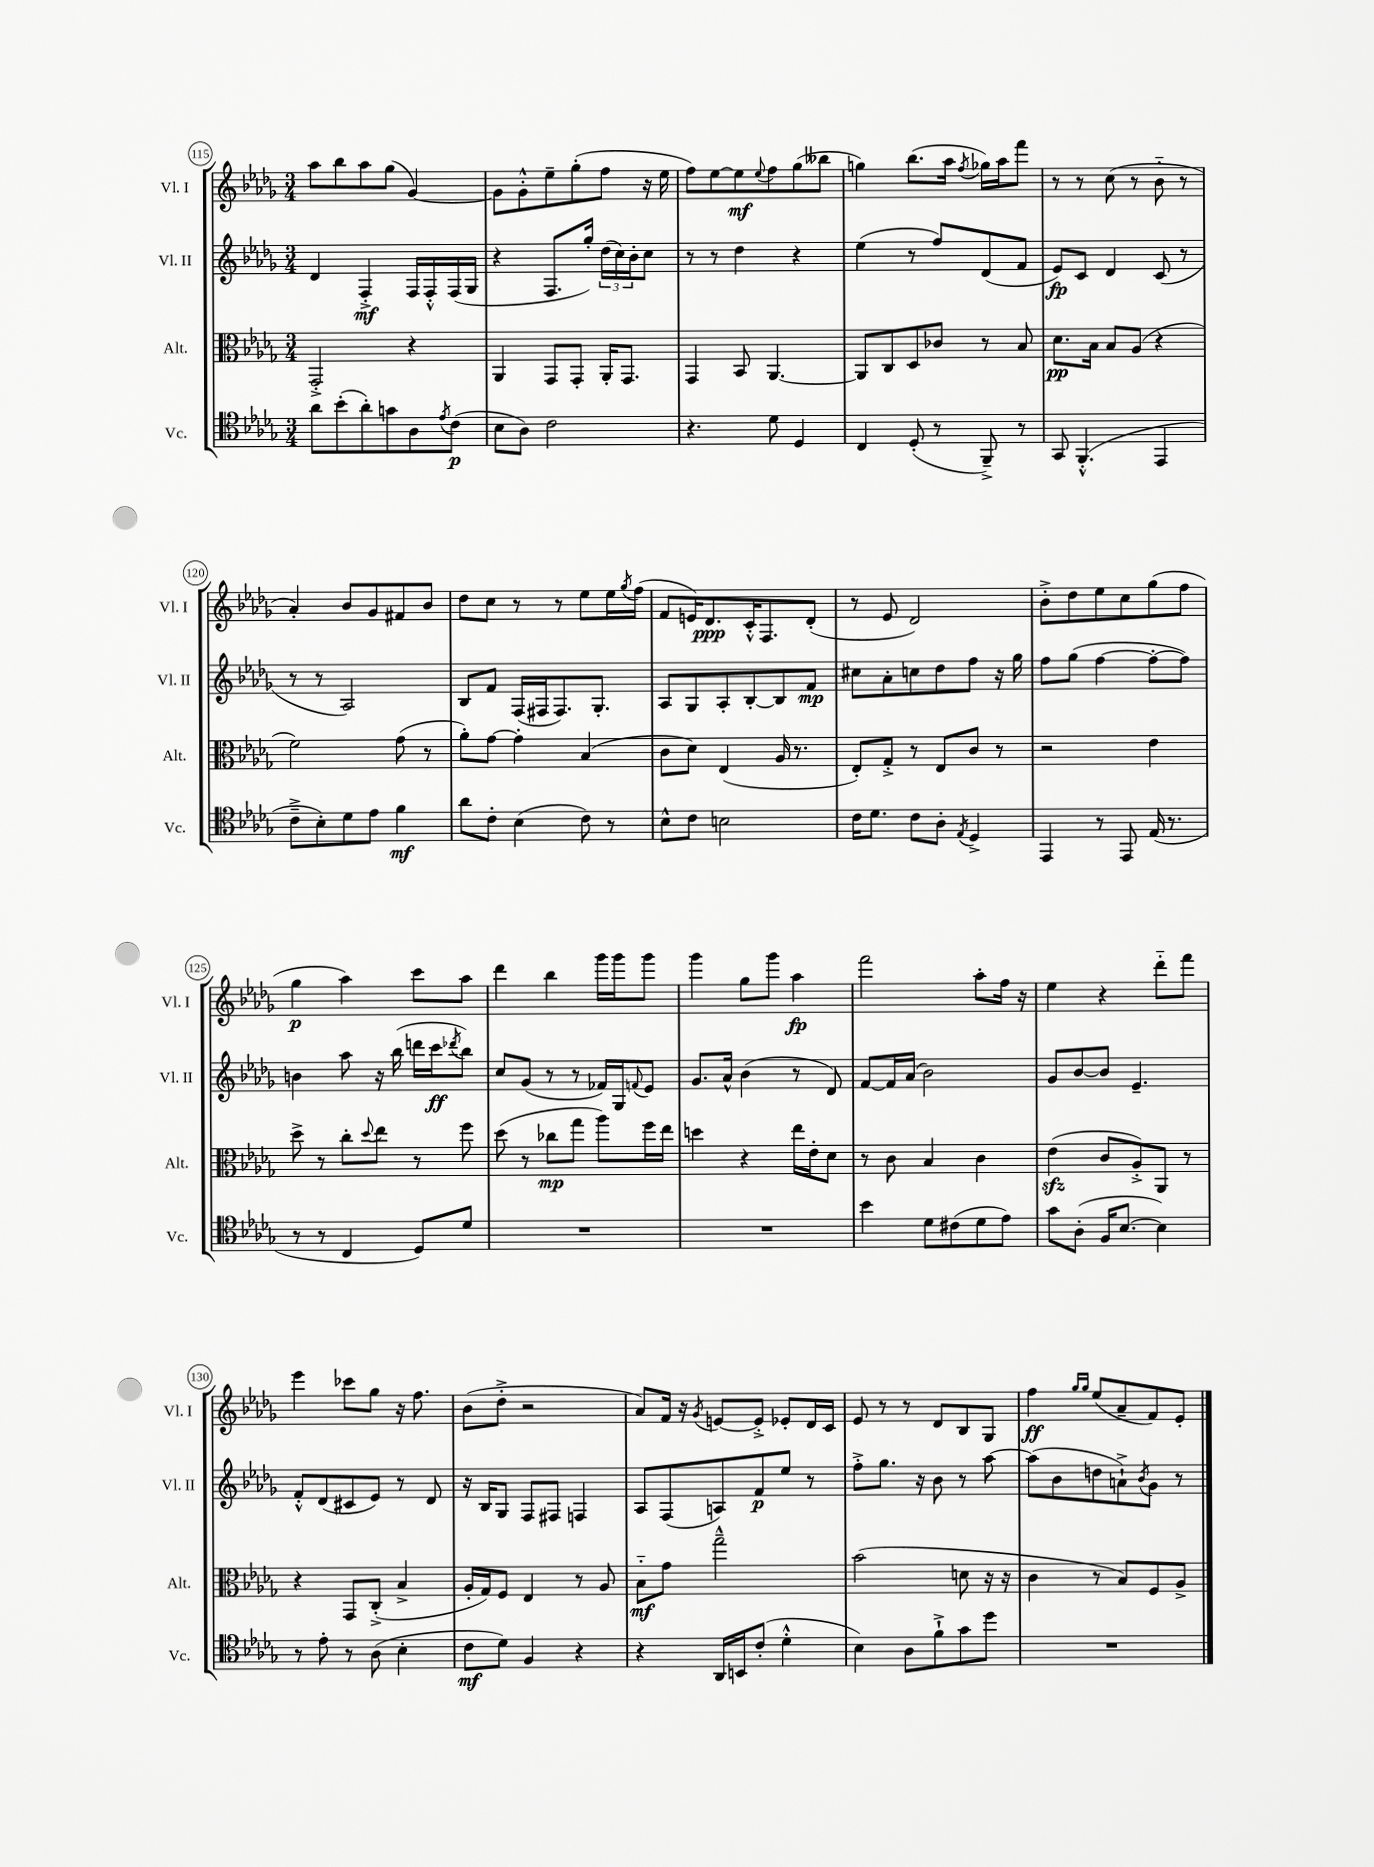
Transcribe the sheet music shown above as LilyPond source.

<<
\new StaffGroup <<
\new Staff = "s0" \with { instrumentName = "Vl. I" shortInstrumentName = "Vl. I" } {
    \clef treble \key des \major \numericTimeSignature \time 3/4
    aes''8 bes''8 aes''8 ges''8( ges'4~) |
    ges'8 ges'8-.-^ ees''8-- ges''8-.( f''8 r16 ees''16 |
    f''8) ees''8~ ees''8\mf \appoggiatura { ees''8 } f''8 ges''8( beses''8 |
    g''4) bes''8.( aes''16 \acciaccatura { f''8 } ges''16) aes''16 f'''8 |
    r8 r8 c''8( r8 bes'8-_ r8 |
    aes'4-.) bes'8 ges'8 fis'8 bes'8 |
    des''8 c''8 r8 r8 ees''8 ees''16 \acciaccatura { ges''8 } f''16( |
    f'8 e'16) des'8.\ppp c'16-.-^ f8. des'8-.( |
    r8 ees'8 des'2) |
    bes'8-.-> des''8 ees''8 c''8 ges''8( f''8 |
    ges''4\p aes''4) c'''8 aes''8 |
    des'''4 bes''4 ges'''16 ges'''16 ges'''8 |
    ges'''4 ges''8 ges'''8 aes''4\fp |
    f'''2 aes''8-. f''16 r16 |
    ees''4 r4 des'''8-_ f'''8 |
    ees'''4 ces'''8 ges''8 r16 f''8. |
    bes'8( des''8-.-> r2 |
    aes'8) f'16 r16 \acciaccatura { ges'8 } e'8~ e'8-.-> ees'8-. des'16 c'16 |
    ees'8 r8 r8 des'8 bes8 ges8 |
    f''4\ff \grace { ges''16 ges''16 } ees''8( aes'8-- f'8) ees'8-. \bar "|." |
}
\new Staff = "s1" \with { instrumentName = "Vl. II" shortInstrumentName = "Vl. II" } {
    \clef treble \key des \major \numericTimeSignature \time 3/4
    des'4 f4-.->\mf f16 f16-.-^ f16( ges16 |
    r4 f8. ges''16-.) \tuplet 3/2 { des''16( c''16) bes'16-. } c''8 |
    r8 r8 des''4 r4 |
    ees''4( r8 f''8) des'8( f'8 |
    ees'8\fp) c'8 des'4 c'8( r8 |
    r8 r8 aes2) |
    bes8 f'8 f16( fis16 fis8.) ges8.-. |
    aes8 ges8 aes8-. bes8~-. bes8 f'8\mp |
    cis''8 aes'8-. c''8 des''8 f''8 r16 ges''16 |
    f''8 ges''8( f''4~ f''8~-. f''8) |
    b'4 aes''8 r16 bes''16( d'''16 c'''16\ff \acciaccatura { des'''8 } bes''8) |
    c''8 ges'8( r8 r8 fes'16) ges16 \appoggiatura { f'8 } ees'8 |
    ges'8. aes'16-^ bes'4( r8 des'8) |
    f'8~ f'16 aes'16( bes'2) |
    ges'8 bes'8~ bes'8 ees'4.-- |
    f'8-.-^ des'8( cis'8 ees'8) r8 des'8 |
    r16 bes16 ges8 f8 fis8 f4 |
    aes8 f8( a8) f'8\p ees''8 r8 |
    f''8-.-> ges''8. r16 bes'8 r8 aes''8~ |
    aes''8( bes'8 d''8 a'8-!->) \acciaccatura { bes'8 } ges'8 r8 \bar "|." |
}
\new Staff = "s2" \with { instrumentName = "Alt." shortInstrumentName = "Alt." } {
    \clef alto \key des \major \numericTimeSignature \time 3/4
    ges,2-.-> r4 |
    aes,4 ges,8 ges,8-. aes,16-. ges,8. |
    ges,4 bes,8 aes,4.~ |
    aes,8 c8 des8 ces'8 r8 bes8 |
    des'8.\pp bes16 bes8 aes8( r4 |
    f'2) ges'8( r8 |
    aes'8-.) ges'8~ ges'4-. bes4( |
    c'8 des'8) ees4( aes16 r8. |
    ees8-.) ges8-.-> r8 ees8 c'8 r8 |
    r2 ees'4 |
    des''8-> r8 c''8-. \appoggiatura { des''8 } ees''8 r8 f''8 |
    des''8( r8 ces''8\mp ges''8 aes''8) f''16 ees''16 |
    d''4 r4 ees''16 ees'16-. des'8 |
    r8 c'8 bes4 c'4 |
    ees'4\sfz( c'8 aes8-.->) aes,8 r8 |
    r4 ges,8 c8-.->( bes4-> |
    aes16-. ges16) f8 ees4 r8 aes8 |
    bes8-_\mf ges'8 ges''2---^ |
    bes'2( d'8 r16 r16 |
    c'4 r8 bes8) f8 aes8-> \bar "|." |
}
\new Staff = "s3" \with { instrumentName = "Vc." shortInstrumentName = "Vc." } {
    \clef tenor \key des \major \numericTimeSignature \time 3/4
    aes'8 bes'8-.( aes'8-.) g'8 aes8 \acciaccatura { ees'8 } c'8\p( |
    bes8 aes8) c'2 |
    r4. des'8 des4 |
    c4 des8-.( r8 f,8--->) r8 |
    ges,8 f,4.-.-^( ees,4 |
    c'8---> bes8-.) des'8 ees'8 f'4\mf |
    aes'8 c'8-. bes4( c'8) r8 |
    bes8-^ c'8 b2 |
    c'16 des'8. c'8 aes8-. \acciaccatura { ees8 } des4-> |
    ees,4 r8 ees,8 ees16( r8. |
    r8 r8 c4 des8) des'8 |
    R2. |
    R2. |
    bes'4 des'8 cis'8( des'8 ees'8) |
    ges'8 aes8-.( f16 bes8.~ bes4) |
    r8 ees'8-. r8 aes8( bes4-. |
    c'8\mf des'8) f4 r4 |
    r4 aes,16 b,16 c'8-.( des'4-.-^ |
    bes4) aes8 f'8-!-> ges'8 des''8 |
    R2. \bar "|." |
}
>>
>>
\layout { \context { \Score currentBarNumber = #115 \override BarNumber.stencil = #(make-stencil-circler 0.1 0.3 ly:text-interface::print) } }
